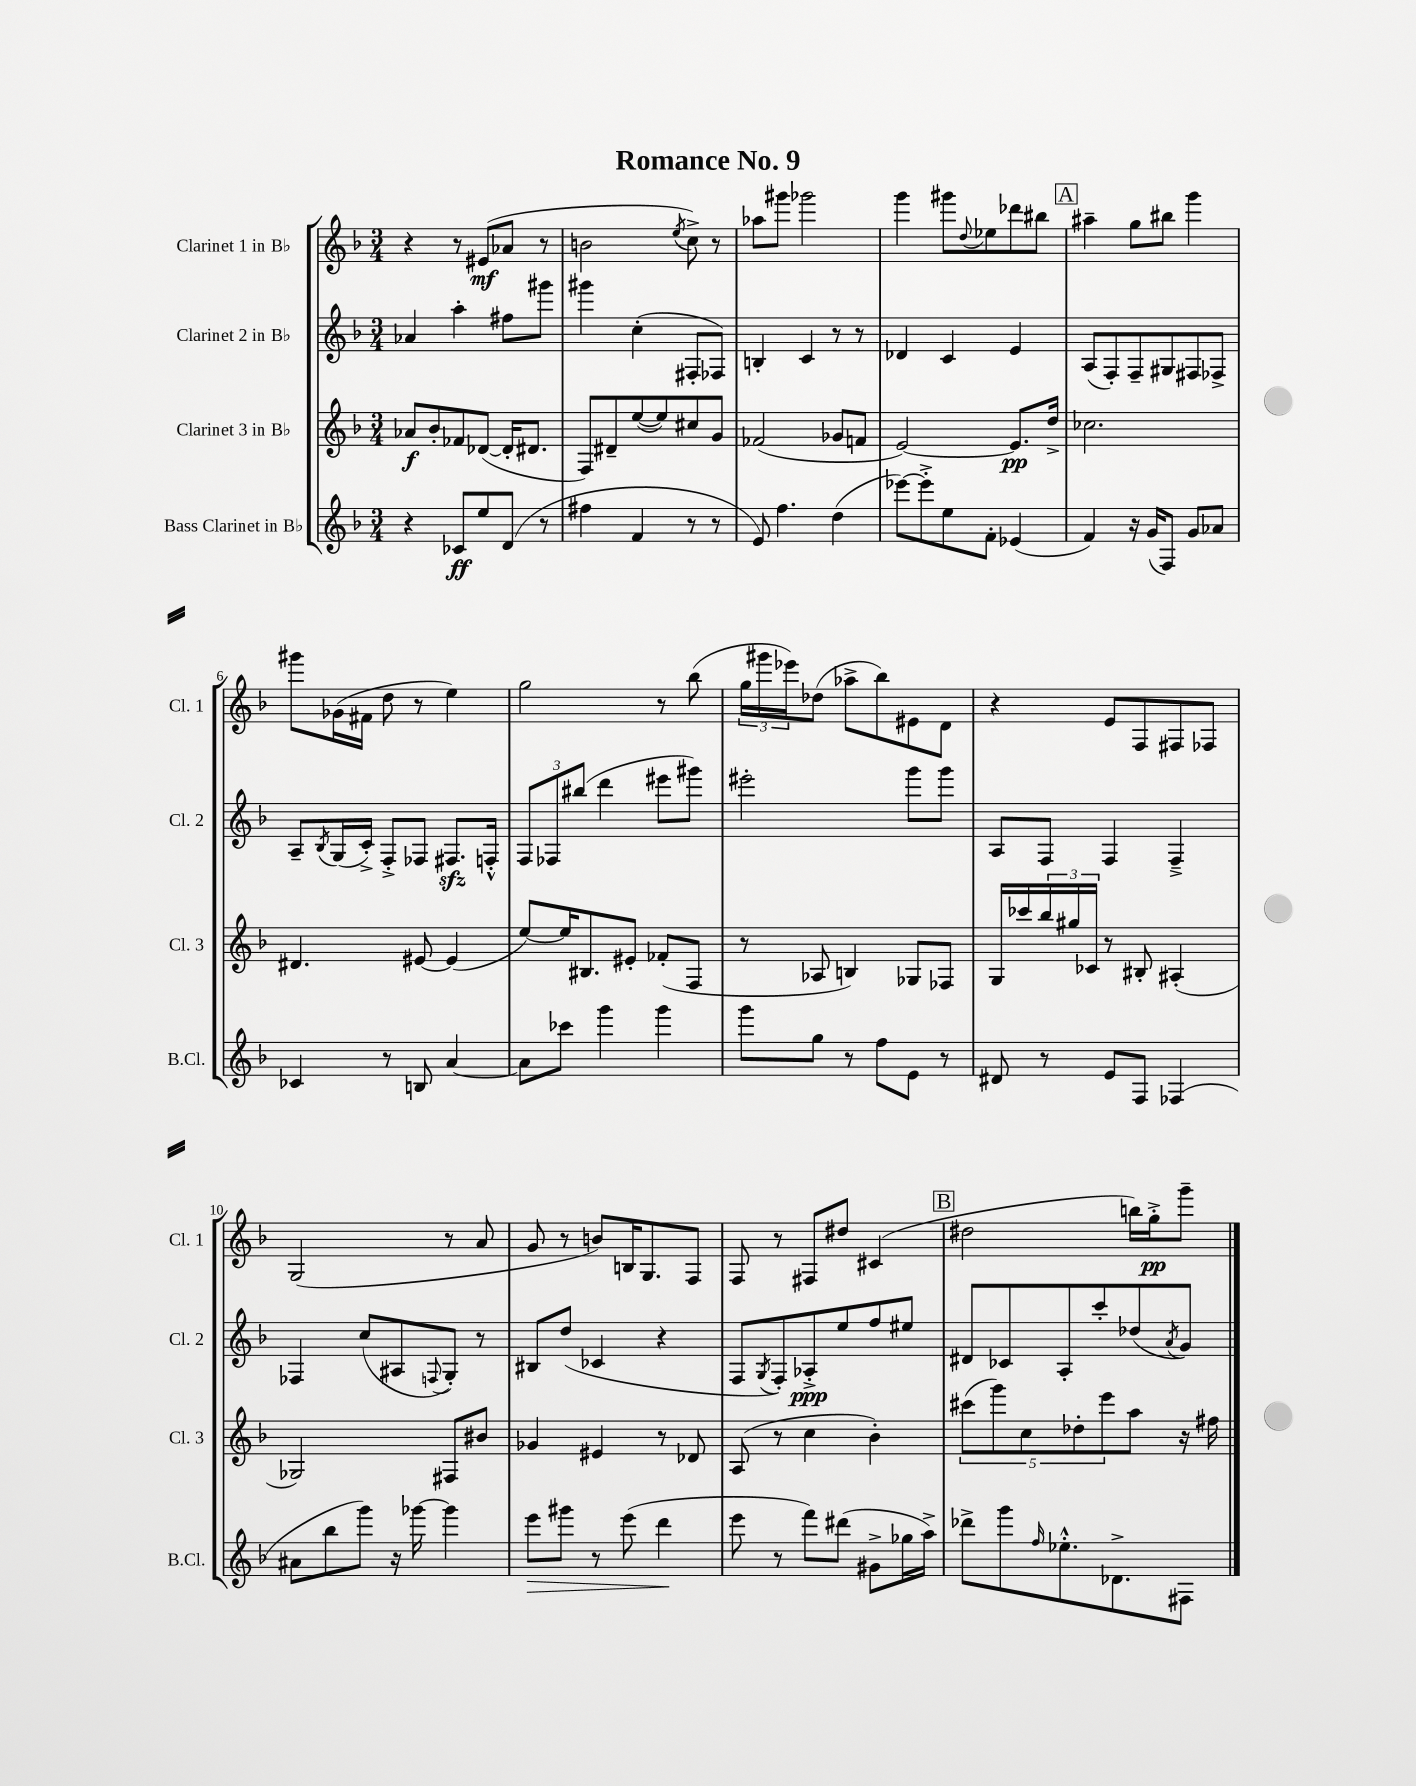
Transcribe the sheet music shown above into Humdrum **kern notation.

**kern	**kern	**kern	**kern
*staff4	*staff3	*staff2	*staff1
*clefG2	*clefG2	*clefG2	*clefG2
*k[b-]	*k[b-]	*k[b-]	*k[b-]
*M3/4	*M3/4	*M3/4	*M3/4
4r	8a-/L	4a-/	4r
.	8b-'/	.	.
8c-/L	8f-/	4aa'\	8r
8ee/	([8d-/J	.	(8e#/L
(8d/J	16d-'/]LK	8ff#\L	8a-/J
.	8.d#/J	.	.
8r	.	8ggg#\J	8r
=	=	=	=
4ff#\	8F/L)	4ggg#\	2b\
.	8d#~/	.	.
4f/	([8ee/	(4cc'\	.
.	8ee/])	.	.
.	.	.	8qee/
8r	8cc#/	8F#'/L	8cc^\)
8r	8g/J	8F-/J)	8r
=	=	=	=
8e/)	(2f-/	4B'/	8aa-\L
4.ff\	.	.	8ggg#\J
.	.	4c/	2ggg-\
(4dd\	8g-/L	8r	.
.	8f/J	8r	.
=	=	=	=
[8eee-\L)	[2e/)	4d-/	4ggg\
8eee-'^\]	.	.	.
8ee\	.	4c/	8ggg#\L
.	.	.	8qqdd/
8f'\J	.	.	8ee-\
(4e-/	8.e/]L	4e/	8ddd-\
.	.	.	8bb#\J
.	16dd^/Jk	.	.
=	=	=	=
4f/)	2.cc-\	(8A/L	4aa#~\
.	.	8F'/)	.
16r	.	8F~/	8gg\L
(16g/LK	.	.	.
8F/J)	.	8G#/	8bb#\J
8g/L	.	8F#/	4ggg\
8a-/J	.	8F-^/J	.
=	=	=	=
4c-/	4.d#/	8A~/L	8ggg#\L
.	.	8qB-/	.
.	.	(16G/L	(16g-\L
.	.	16c'^/JJ)	16f#\JJ
8r	.	8F'^/L	8dd\
8B/	[8e#/	8F-/J	8r
[4a/	(4e#/]	8.F#/L	4ee\)
.	.	16F'^^/Jk	.
=	=	=	=
8a\]L	[8ee/L)	12F/L	2gg\
.	.	12F-/	.
8ccc-\J	16ee/]K	.	.
.	.	(12bb#/J	.
.	8.B#/	.	.
4ggg\	.	4ddd\	.
.	8e#'/J	.	.
4ggg\	(8f-'/L	8eee#\L	8r
.	8F/J	8ggg#\J)	(8bb-\
=	=	=	=
8ggg\L	8r	2eee#'\	24gg\LL
.	.	.	24ggg#\
.	.	.	24eee-\J)
8gg\J	8A-/	.	(8dd-\J
8r	4B/)	.	8aa-^\L
8ff\L	.	.	8bb-\)
8e\J	8G-/L	8ggg\L	8e#\
8r	8F-/J	8ggg\J	8d\J
=	=	=	=
8d#/	16G/LL	8A/L	4r
.	16ccc-/	.	.
8r	24bb-/	8F/J	.
.	24gg#/	.	.
.	24c-/JJ	.	.
8e/L	8r	4F/	8e/L
8F/J	8B#'/	.	8F/
(4F-/	(4A#'/	4F~^/	8F#/
.	.	.	8F-/J
=	=	=	=
8a#\L	2G-/)	4F-/	(2G/
8bb-\	.	.	.
8ggg\J)	.	(8cc/L	.
16r	.	8A#/	.
[16ggg-\	.	.	.
.	.	8qqF/	.
4ggg-\]	8F#/L	8G'/J)	8r
.	8b#/J	8r	8a/
=	=	=	=
8eee\L	4g-/	8B#/L	8g/
8ggg#\J	.	(8dd/J	8r
8r	4e#/	4c-/	8b/L)
(8eee\	.	.	16B/K
.	.	.	8.G/
4ddd\	8r	4r	.
.	8d-/	.	8F/J
=	=	=	=
8eee\	(8A/	8F/L	8F/
.	.	8qG/	.
8r	8r	8F'/)	8r
8fff\L)	4cc\	8A-'^/	8F#/L
(8ddd#\J	.	8ee/	8dd#/J
8g#^\L	4b-'\)	8ff/	(4c#/
16gg-\L	.	8ee#/J	.
16aa^\JJ)	.	.	.
=	=	=	=
8ddd-^\L	(10ccc#\L	8d#/L	2dd#\
.	10ggg\)	.	.
8ggg\	.	8c-/	.
.	10cc\	.	.
16qqff/	.	.	.
8.ee-'^^\	.	8A'/	.
.	10dd-'\	.	.
.	.	8ccc'/	.
.	10eee\	.	.
8.d-^\	.	.	.
.	8aa\J	(8dd-/	16bb\LL)
.	.	.	16gg'^\J
.	.	8qa/	.
8F#\J	16r	8g/J)	8ggg~\J
.	16ff#\	.	.
==	==	==	==
*-	*-	*-	*-
